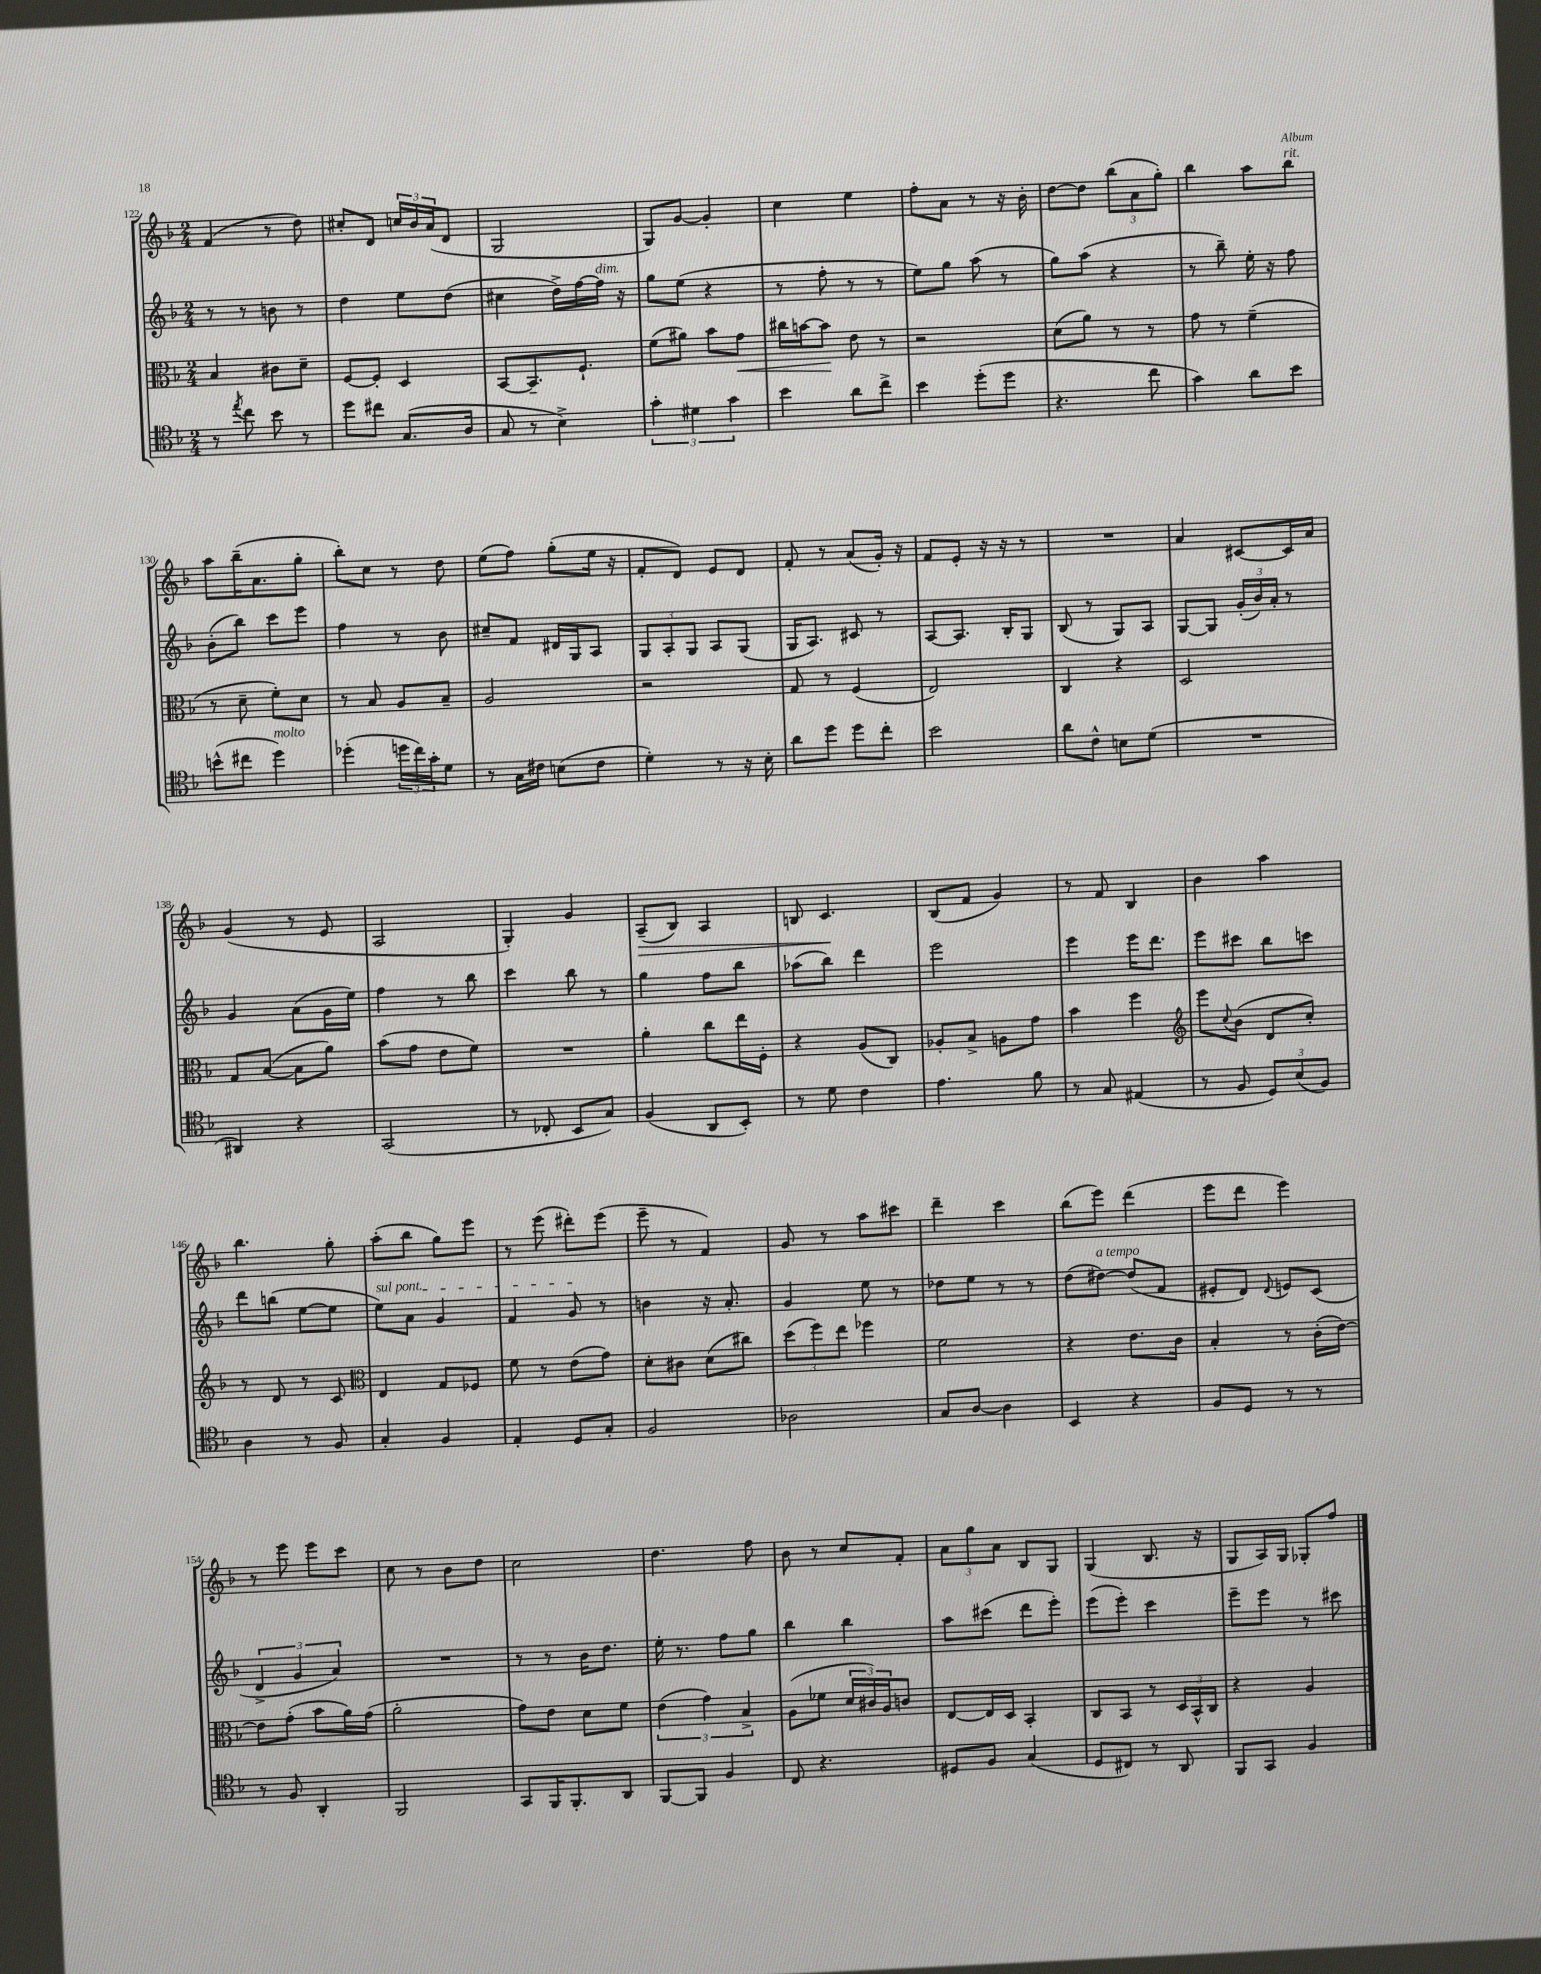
<<
\new StaffGroup <<
\new Staff = "s0" {
    \clef treble \key f \major \numericTimeSignature \time 2/4
    f'4( r8 d''8) |
    cis''8-. d'8 \tuplet 3/2 { c''16 bes'16 a'16( } d'8 |
    g2 |
    g8) g'8~ g'4-. |
    c''4 e''4 |
    f''8-. a'8 r8 r16 bes'16-. |
    d''8~ d''8 \tuplet 3/2 { bes''8( a'8 g''8-.) } |
    bes''4 a''8 bes''8^\markup { \italic "rit." } |
    a''8 bes''16--( a'8. g''8-. |
    bes''8-.) c''8 r8 d''8 |
    e''8( f''8) g''8-.( e''16 r16 |
    f'8-. d'8) e'8 d'8 |
    f'8-. r8 a'8( g'16-.) r16 |
    f'8 e'8-. r16 r16 r8 |
    R2 |
    a'4 cis'8~ cis'16 a'16 |
    g'4( r8 e'8 |
    a2 |
    g4-.) g'4 |
    a8--\>( bes8) a4 |
    b8 c'4.\! |
    bes8( f'8 g'4) |
    r8 f'8 bes4 |
    bes'4 a''4 |
    bes''4. g''8-. |
    a''8-.( bes''8 g''8) e'''8 |
    r8 e'''8( dis'''8-.) e'''8( |
    e'''8-- r8 f'4) |
    g'8 r8 a''8 cis'''8 |
    d'''4-- c'''4 |
    bes''8( e'''8) d'''4( |
    e'''8 d'''8 e'''4) |
    r8 e'''8 e'''8 c'''8 |
    c''8 r8 bes'8 d''8 |
    c''2 |
    d''4. f''8 |
    bes'8 r8 c''8 f'8-. |
    \tuplet 3/2 { a'8 g''8 a'8 } bes8 g8 |
    g4( bes8. r16 |
    g8 a16) g16 ges8-. f''8 \bar "|." |
}
\new Staff = "s1" {
    \clef treble \key f \major \numericTimeSignature \time 2/4
    r8 r8 b'8 r8 |
    d''4 e''8 d''8( |
    cis''4 d''16->) f''16~ f''16^\markup { \italic "dim." } r16 |
    g''8 e''8( r4 |
    r8 f''8-. r8 r8 |
    e''8) g''8 a''8( r8 |
    g''8) a''8( r4 |
    r8 bes''8--) e''16-. r16 f''8 |
    bes'8-.( bes''8) c'''8 e'''8 |
    f''4 r8 bes'8 |
    cis''8-- f'8 dis'16 g16 a8 |
    \tuplet 3/2 { g8 a8-. g8 } a8 g8( |
    g16 a8.) cis'8 r8 |
    a8~ a8. bes16-. g8 |
    bes8( r8 g8) a8 |
    g8~ g8 \tuplet 3/2 { g'16-.( bes'16) a'16-. } r8 |
    g'4 a'8( g'16 e''16) |
    f''4 r8 bes''8 |
    c'''4 bes''8 r8 |
    g''4 f''8 bes''8 |
    aes''8( bes''8) d'''4 |
    e'''2 |
    e'''4 e'''16 d'''8. |
    e'''8 cis'''8 bes''8 c'''8 |
    d'''8 b''8( e''8~ e''8 |
    \once \override TextSpanner.bound-details.left.text = \markup { \italic "sul pont." } e''8\startTextSpan) a'8 g'4 |
    f'4 g'8\stopTextSpan r8 |
    b'4 r16 a'8.-. |
    g'4 e''8 r8 |
    des''8 e''8 r8 r8 |
    d''8( dis''8~^\markup { \italic "a tempo" }) dis''8( f'8 |
    eis'8-. d'8) \appoggiatura { d'8 } e'8 c'8( |
    \tuplet 3/2 { d'4-> g'4 a'4) } |
    R2 |
    r8 r8 bes'16 d''8. |
    e''16-. r8. f''8 g''8 |
    bes''4 bes''4 |
    a''8 cis'''8( d'''8 e'''8-.) |
    e'''8( e'''8-.) c'''4 |
    e'''8-- e'''8 r8 cis'''8 \bar "|." |
}
\new Staff = "s2" {
    \clef alto \key f \major \numericTimeSignature \time 2/4
    bes4 cis'8 d'8-- |
    f8~ f8-. d4 |
    bes,8~ bes,8.-- f8.-! |
    f'8( ais'8) bes'8 g'8\< |
    cis''16 b'16~ b'8\! e'8 r8 |
    r2 |
    d'8( a'8) r8 r8 |
    g'8 r8 f'4--( |
    r8 d'8-- f'8-.) d'8 |
    r8 bes8 a8 bes8-- |
    a2 |
    r2 |
    g8 r8 f4( |
    e2) |
    c4 r4 |
    d2 |
    g8 bes8~( bes8 a'8) |
    bes'8( g'8 e'8 f'8) |
    R2 |
    a'4-. c''8 e''16 f16-. |
    r4 a8( c8) |
    aes8-. bes8-> a8 g'8 |
    bes'4 f''4 |
    \clef treble e'''8 \appoggiatura { c''8 } bes'8( d'8 c''8-.) |
    r8 d'8 r8 c'8 |
    \clef alto e4 g8 fes8 |
    f'8 r8 e'8( g'8) |
    d'8-. cis'8 d'8( cis''8) |
    \tuplet 3/2 { d''8( f''8) e''8 } fes''4 |
    f'2 |
    r4 e'8. c'16 |
    bes4-. r8 c'16-.( e'16~) |
    e'8 g'8-.( bes'8 a'16) g'16( |
    a'2-. |
    g'8) e'8 d'8 f'8 |
    \tuplet 3/2 { e'4( g'4) bes4-> } |
    a8( fes'8 \tuplet 3/2 { d'16 cis'16) a16 } c'8 |
    e8~ e16 d16 bes,4-. |
    c8 bes,8 r8 \tuplet 3/2 { d16 bes,16-^ c16 } |
    r4 a4 \bar "|." |
}
\new Staff = "s3" {
    \clef tenor \key f \major \numericTimeSignature \time 2/4
    r8 \acciaccatura { e''8 } c''8 bes'8 r8 |
    d''8 cis''8 g8.( a16 |
    g8 r8 bes4->) |
    \tuplet 3/2 { g'4-. dis'4 g'4 } |
    bes'4 a'8 c''8-> |
    bes'4 d''8-.( d''8 |
    r4. c''8 |
    g'4) a'8 bes'8 |
    b'8-^( cis''8 d''4^\markup { \italic "molto" }) |
    des''4-.( \tuplet 3/2 { d''16 c''16) g'16-. } d'8 |
    r8 g16 cis'16 b8( cis'8 |
    d'4-.) r8 r16 bes16-. |
    a'8 d''8 d''8 c''8-. |
    bes'2 |
    a'8 c'8-^ b8 d'8( |
    R2 |
    ais,4) r4 |
    g,2( |
    r8 ces8-. bes,8 g8) |
    f4( a,8 bes,8-.) |
    r8 d'8 c'4 |
    e'4. f'8 |
    r8 g8 eis4( |
    r8 f8 \tuplet 3/2 { d8) bes8( f8) } |
    a4 r8 f8 |
    g4-. f4 |
    e4-. d8 g8-. |
    f2 |
    aes2 |
    g8 a8~ a4 |
    bes,4 r4 |
    f8 d8 r8 r8 |
    r8 f8 a,4-. |
    f,2 |
    g,8 f,16 f,8.-. a,8 |
    f,8~ f,8 f4 |
    c8 r4. |
    dis8 f8 g4( |
    d8 cis8) r8 a,8 |
    f,8 g,8 f4 \bar "|." |
}
>>
>>
\layout { \context { \Score currentBarNumber = #122 } }
